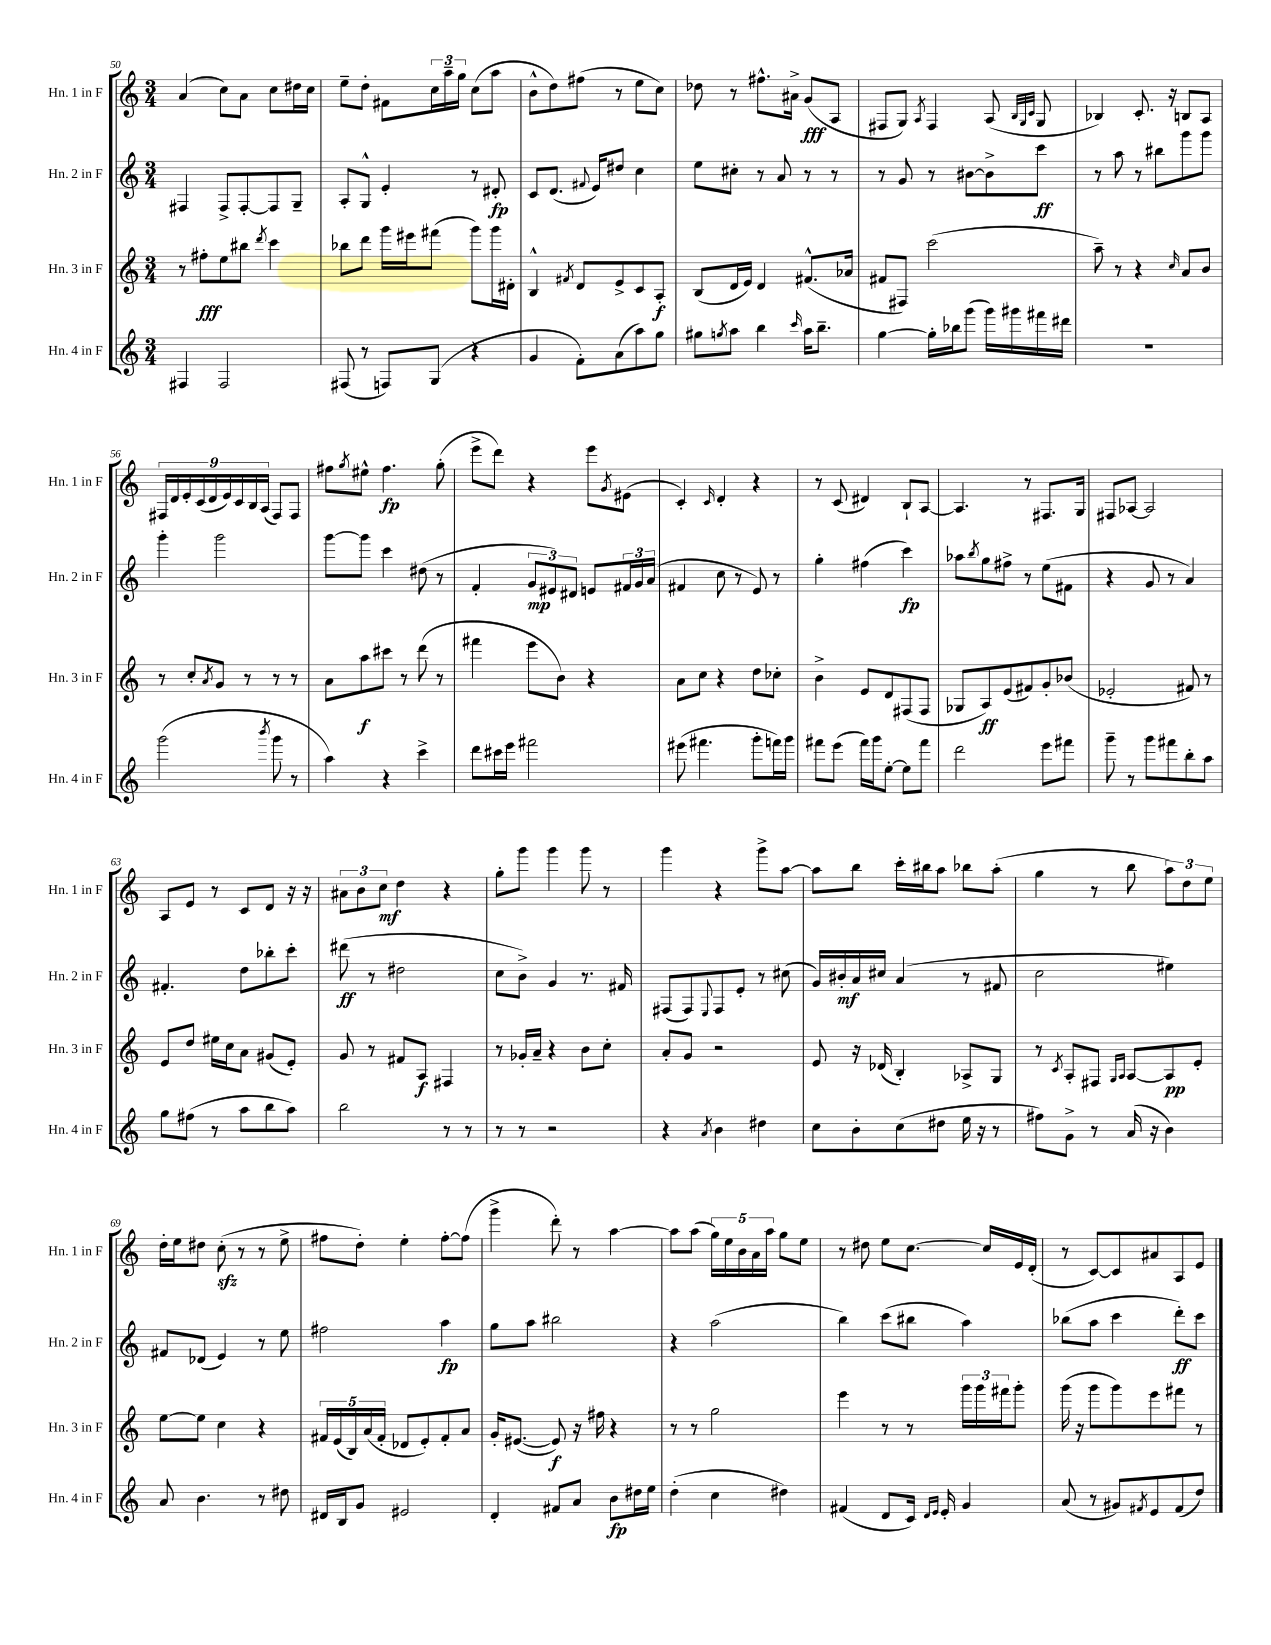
<<
\new StaffGroup <<
\new Staff = "s0" \with { instrumentName = "Hn. 1 in F" shortInstrumentName = "Hn. 1 in F" } {
    \clef treble \key c \major \numericTimeSignature \time 3/4
    a'4( c''8) a'8 c''8 dis''16 c''16 |
    e''8-- d''8-. fis'8 \tuplet 3/2 { c''16 a''16-- g''16 } c''8( a''8 |
    b'8-^ d''8) fis''8( r8 e''8 c''8) |
    des''8 r8 fis''8.-^ ais'16-> g'8\fff( a8 |
    fis8 g8) \acciaccatura { a8 } fis4 a8( \grace { b32 g32 c'32 } g8 |
    bes4) c'8.-. r16 b8 a8 |
    \tuplet 9/8 { fis16 d'16 e'16-. c'16( d'16 e'16) c'16 b16 a16( } fis8) fis8 |
    fis''8 \acciaccatura { g''8 } eis''8-^ fis''4.\fp g''8-.( |
    e'''8-> d'''8) r4 e'''8 \acciaccatura { g'8 } eis'8( |
    c'4-.) \grace { c'16 } d'4-. r4 |
    r8 c'8( dis'4) b8-! a8~ |
    a4. r8 fis8. g16 |
    fis8 aes8~ aes2 |
    a8 e'8 r8 c'8 d'8 r16 r16 |
    \tuplet 3/2 { ais'8 b'8 c''8\mf } d''4 r4 |
    g''8-. g'''8 g'''4 g'''8 r8 |
    g'''4 r4 g'''8-> a''8~ |
    a''8 b''8 c'''16-. bis''16 a''8 bes''8 a''8-.( |
    g''4 r8 b''8 \tuplet 3/2 { a''8) d''8 e''8 } |
    d''16-. e''16 dis''8 c''8-.\sfz( r8 r8 e''8-> |
    fis''8 d''8-.) e''4-. fis''8~-. fis''8( |
    g'''4-> d'''8-.) r8 a''4~ |
    a''8 a''8( \tuplet 5/4 { g''16) e''16 b'16 a'16 a''16 } g''8 e''8 |
    r8 dis''8 e''8 c''8.~ c''16 e'16 d'16-.( |
    r8 c'8~) c'8 ais'8 a8 e'8 \bar "|." |
}
\new Staff = "s1" \with { instrumentName = "Hn. 2 in F" shortInstrumentName = "Hn. 2 in F" } {
    \clef treble \key c \major \numericTimeSignature \time 3/4
    fis4 fis8-> fis8~-. fis8 g8-- |
    a8-. g8-^ e'4-. r8 dis'8-.\fp |
    c'8 d'8.( \appoggiatura { fis'8 } e'16) dis''8 c''4 |
    e''8 cis''8-. r8 a'8 r8 r8 |
    r8 g'8 r8 bis'8~ bis'8-> c'''8\ff |
    r8 a''8 r8 bis''8 g'''8 g'''8 |
    g'''4-. g'''2 |
    g'''8~ g'''8 c'''4 dis''8( r8 |
    f'4-. \tuplet 3/2 { g'8\mp eis'8) dis'8 } e'8 \tuplet 3/2 { fis'16 g'16 a'16( } |
    fis'4 c''8 r8 e'8) r8 |
    g''4-. fis''4( c'''4\fp) |
    aes''8 \acciaccatura { b''8 } g''8 fis''8-> r8 e''8( fis'8 |
    r4 g'8 r8 a'4) |
    fis'4.-. d''8 bes''8-. c'''8-. |
    dis'''8\ff( r8 dis''2 |
    c''8 b'8->) g'4 r8. fis'16 |
    fis8( fis8) \appoggiatura { e8 } fis8 e'8-. r8 cis''8( |
    g'16) bis'16-.\mf a'16 cis''16 a'4( r8 fis'8 |
    c''2 eis''4) |
    fis'8 des'8( e'4) r8 e''8 |
    fis''2 a''4\fp |
    g''8 a''8 bis''2 |
    r4 a''2( |
    b''4) c'''8( bis''8 a''4) |
    bes''8( a''8 c'''4 d'''8-.\ff) c'''8 \bar "|." |
}
\new Staff = "s2" \with { instrumentName = "Hn. 3 in F" shortInstrumentName = "Hn. 3 in F" } {
    \clef treble \key c \major \numericTimeSignature \time 3/4
    r8 fis''8-.\fff e''8 bis''8 \acciaccatura { d'''8 } c'''4 |
    bes''8 d'''8 g'''16 eis'''16 fis'''8( g'''8) g'''16 dis'16-. |
    b4-^ \acciaccatura { fis'8 } d'8 e'8-> c'8 a8-.\f |
    b8( d'16 e'16) d'4 fis'8.-^( aes'16 |
    fis'8 fis8) c'''2( |
    a''8--) r8 r4 \grace { c''16 } a'8 b'8 |
    r8 c''8-. \acciaccatura { a'8 } g'8 r8 r8 r8 |
    a'8 a''8\f cis'''8 r8 d'''8( r8 |
    fis'''4 e'''8 b'8) r4 |
    a'8 c''8 r4 d''8 ces''8-. |
    b'4-> e'8 d'8 fis8( fis8 |
    ges8 a8\ff) e'8( fis'8) g'8-. bes'8( |
    ees'2-. fis'8) r8 |
    e'8 d''8 eis''16 c''16 a'8 gis'8( e'8-.) |
    g'8 r8 fis'8 a8\f fis4 |
    r8 ges'16-. a'16-- r4 b'8 c''8-. |
    a'8-. g'8 r2 |
    e'8 r16 des'16( b4-.) aes8-> g8 |
    r8 \acciaccatura { c'8 } a8-. fis8 \grace { g16 a16 } a8~ a8\pp e'8-. |
    e''8~ e''8 c''4 r4 |
    \tuplet 5/4 { fis'16 e'16( b16) a'16( fis'16-. } des'8 e'8-.) fis'8-. a'8 |
    g'16-. eis'8.~( eis'8\f) r16 fis''16 r4 |
    r8 r8 g''2 |
    e'''4 r8 r8 \tuplet 3/2 { g'''16 g'''16 fis'''16 } g'''8-. |
    g'''16( r16 g'''8 g'''8) e'''8 fis'''8 r8 \bar "|." |
}
\new Staff = "s3" \with { instrumentName = "Hn. 4 in F" shortInstrumentName = "Hn. 4 in F" } {
    \clef treble \key c \major \numericTimeSignature \time 3/4
    fis4 fis2 |
    fis8( r8 f8) g8( r4 |
    g'4 f'8-.) a'8( a''8) g''8 |
    gis''8 \acciaccatura { g''8 } a''8 b''4 \grace { c'''16 } a''16 b''8.-- |
    g''4~ g''16-. bes''16 g'''8( g'''16) gis'''16 fis'''16 dis'''16 |
    R2. |
    g'''2( \acciaccatura { b'''8 } g'''8 r8 |
    a''4) r4 c'''4-> |
    d'''8 cis'''16 e'''16 fis'''2 |
    eis'''8( fis'''4. g'''8-. f'''16) g'''16 |
    fis'''8 e'''8( fis'''16) g'''16 e''8~-. e''8 fis'''8 |
    d'''2 e'''8 fis'''8 |
    g'''8-- r8 g'''8 fis'''8 b''8-. a''8 |
    g''8 fis''8( r8 a''8 b''8 a''8) |
    b''2 r8 r8 |
    r8 r8 r2 |
    r4 \acciaccatura { a'8 } b'4 dis''4 |
    c''8 b'8-. c''8( dis''8 e''16 r16 r8 |
    fis''8) g'8-> r8 a'16( r16 b'4) |
    a'8 b'4. r8 dis''8 |
    dis'16 b16 g'8 eis'2 |
    d'4-. fis'8 a'8 b'8\fp dis''16 e''16 |
    d''4-.( c''4 dis''4) |
    fis'4( d'8 c'16) \grace { d'16 e'16 } e'16-. g'4 |
    a'8( r8 gis'8) \acciaccatura { fis'8 } e'8 fis'8( d''8) \bar "|." |
}
>>
>>
\layout { \context { \Score currentBarNumber = #50 } }
